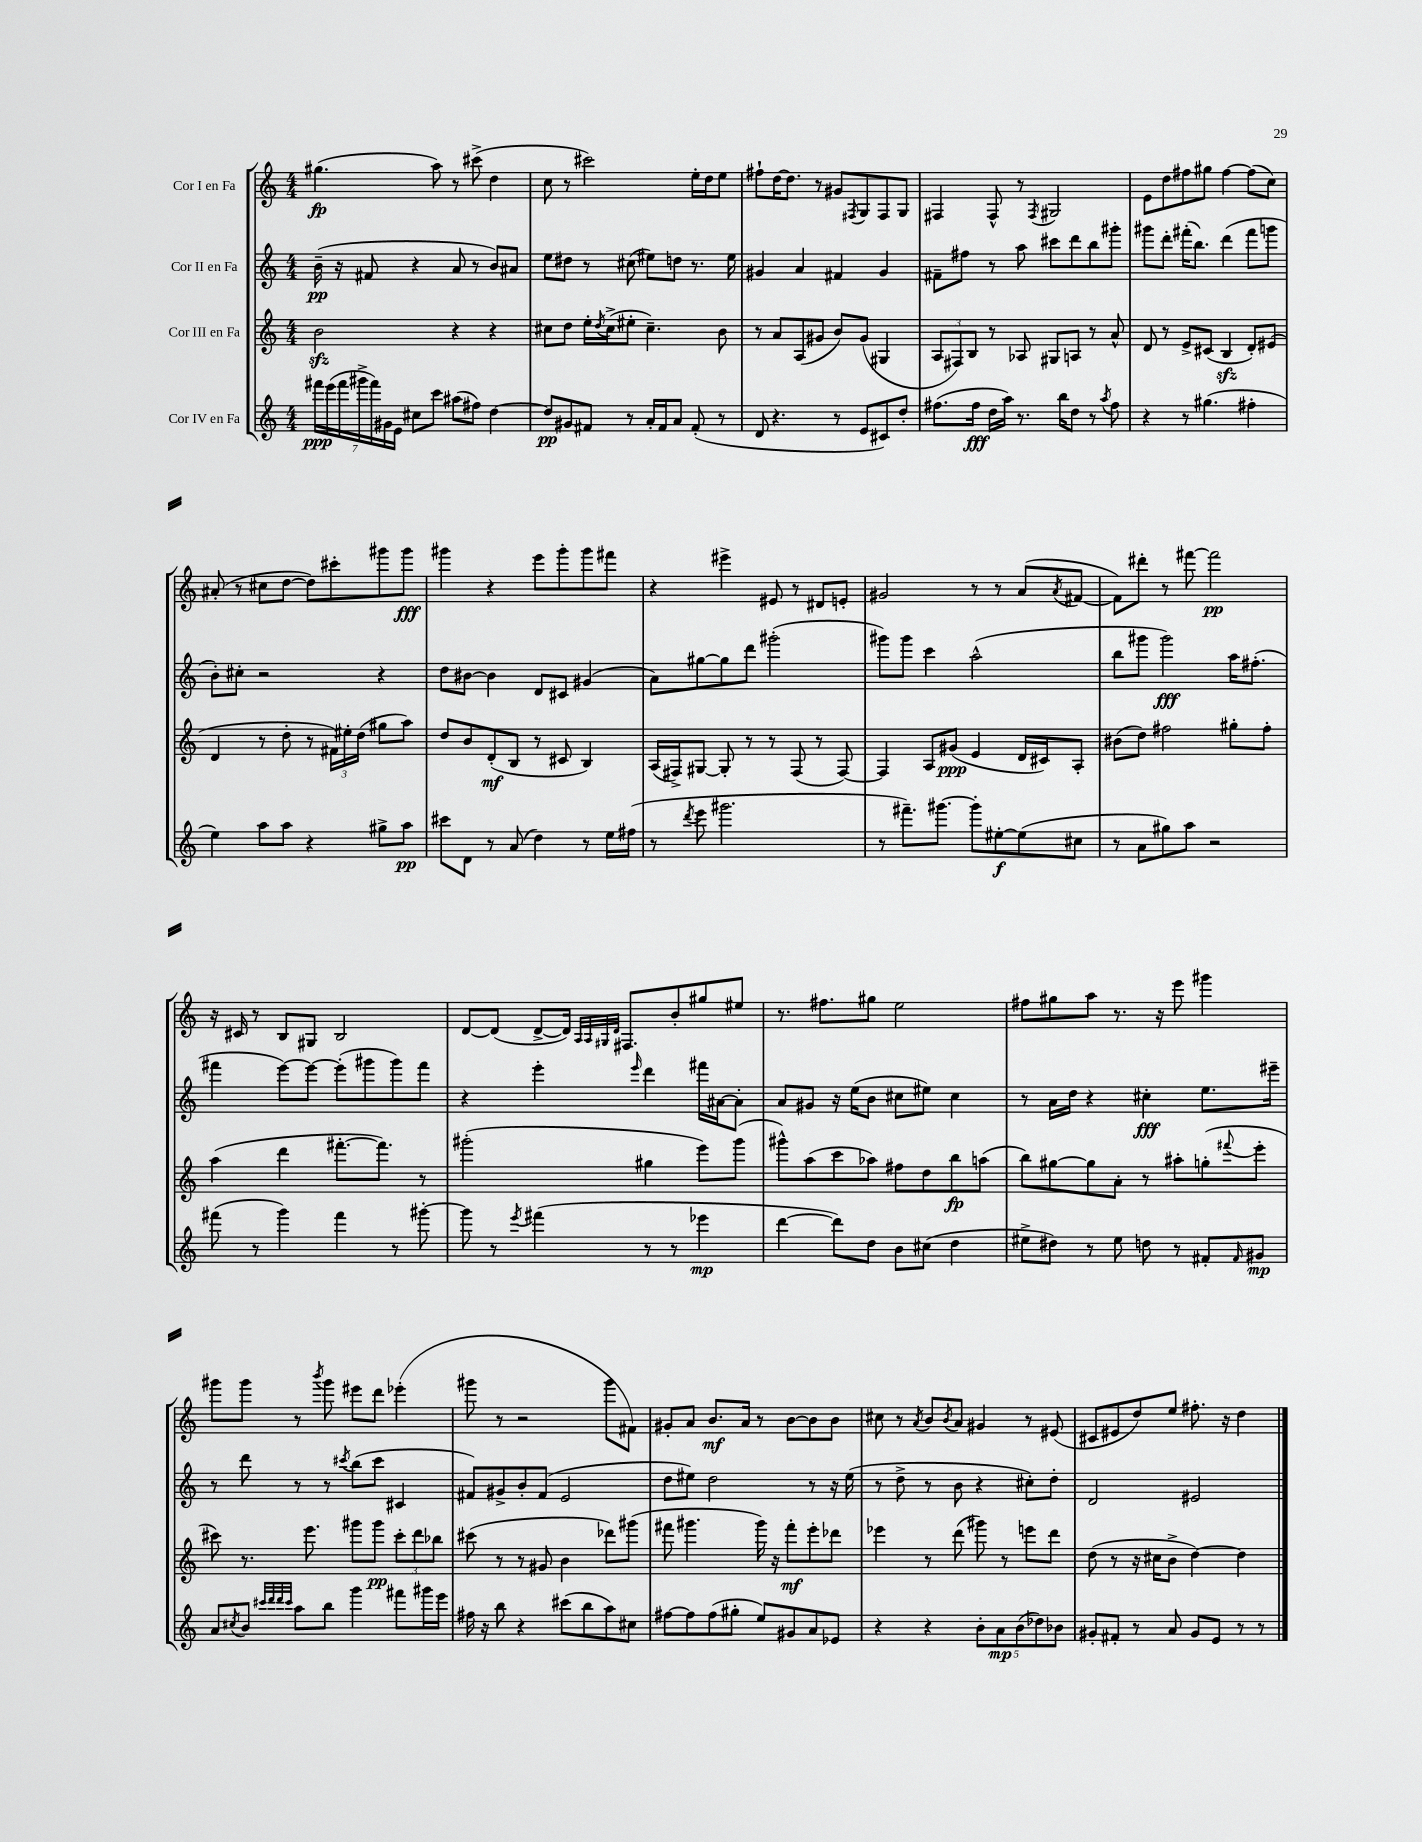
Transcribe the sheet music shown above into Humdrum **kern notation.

**kern	**dynam	**kern	**dynam	**kern	**dynam	**kern	**dynam
*part4	*part4	*part3	*part3	*part2	*part2	*part1	*part1
*staff4	*staff4	*staff3	*staff3	*staff2	*staff2	*staff1	*staff1
*I"Cor IV en Fa	*	*I"Cor III en Fa	*	*I"Cor II en Fa	*	*I"Cor I en Fa	*
*clefG2	*	*clefG2	*	*clefG2	*	*clefG2	*
*k[]	*	*k[]	*	*k[]	*	*k[]	*
*M4/4	*	*M4/4	*	*M4/4	*	*M4/4	*
=1	=1	=1	=1	=1	=1	=1	=1
28fff#X\LL	ppp	2bzz\	.	(16b~\	pp	(4.gg#X\	fp
(28eee\	.	.	.	.	.	.	.
.	.	.	.	16r	.	.	.
28fff#\	.	.	.	.	.	.	.
28ggg#X^\	.	.	.	.	.	.	.
.	.	.	.	8f#X/	.	.	.
28fff#\)	.	.	.	.	.	.	.
28g#X\	.	.	.	.	.	.	.
28e\JJ	.	.	.	.	.	.	.
8cc#X\L	.	.	.	4r	.	.	.
8ccc\J	.	.	.	.	.	8aa\)	.
(8aa#X\L	.	4r	.	8a/	.	8r	.
8ff#X\J)	.	.	.	8r	.	(8ccc#X^\	.
[4dd\	.	4r	.	8b/L)	.	4dd\	.
.	.	.	.	8a#X/J	.	.	.
=2	=2	=2	=2	=2	=2	=2	=2
8dd/L]	pp	8cc#X\L	.	8ee\L	.	8cc\	.
8g#X/	.	8dd\J	.	8dd#X\J	.	8r	.
8f#X/J	.	16ee'\LL	.	8r	.	2ccc#X\)	.
.	.	8qdd/	.	.	.	.	.
.	.	(16cc#^\J	.	.	.	.	.
8r	.	8ee#X'\J	.	(8cc#X\	.	.	.
16a'/LL	.	4.cc#~\)	.	8ee#X\L)	.	.	.
16f#/J	.	.	.	.	.	.	.
8a/J	.	.	.	8ddn\J	.	.	.
(8f#'/	.	.	.	8.r	.	16ee'\LL	.
.	.	.	.	.	.	16dd\J	.
8r	.	8b\	.	.	.	8ee\J	.
.	.	.	.	16ee#\	.	.	.
=3	=3	=3	=3	=3	=3	=3	=3
8d/	.	8r	.	4g#X/	.	8ff#X`\L	.
4.r	.	8a/L	.	.	.	[16dd\K	.
.	.	.	.	.	.	8.dd\J]	.
.	.	(8A/	.	4a/	.	.	.
.	.	8g#X/J	.	.	.	8r	.
8r	.	8b/L)	.	4f#X/	.	8g#X/L	.
.	.	.	.	.	.	8qF#X/	.
8e/L	.	(8g#/J	.	.	.	8G/	.
8c#X/)	.	4G#X/	.	4g#/	.	8F#/	.
8dd'/J	.	.	.	.	.	8G/J	.
=4	=4	=4	=4	=4	=4	=4	=4
(8.ff#X\L	.	12A/L	.	8f#X~\L	.	4F#X/	.
.	.	12F#X/)	.	.	.	.	.
.	.	.	.	8ff#X\J	.	.	.
.	.	12B/J	.	.	.	.	.
16ff#\Jk	fff	.	.	.	.	.	.
16dd\LL	.	8r	.	8r	.	8F#^^/	.
16aa\JJ)	.	.	.	.	.	.	.
8.r	.	8A-X/	.	8aa\	.	8r	.
.	.	.	.	.	.	8qF#/	.
.	.	8G#X/L	.	8ccc#X\L	.	2G#X/	.
16bb\KL	.	.	.	.	.	.	.
8dd\J	.	8An/J	.	8ddd\	.	.	.
8r	.	8r	.	8bb\	.	.	.
8qaa/	.	.	.	.	.	.	.
8ff#\	.	8a^^/	.	8ggg#X'\J	.	.	.
=5	=5	=5	=5	=5	=5	=5	=5
4r	.	8d/	.	8ggg#X\L	.	8e\L	.
.	.	8r	.	8ddd'\J	.	8dd\	.
8r	.	8e^/L	.	(16fff#X'\KL	.	8ff#X\	.
.	.	.	.	8.bb\J)	.	.	.
(4.gg#X\	.	(8c#X/J	.	.	.	8gg#X\J	.
.	.	4Bzz/	.	(4ddd\	.	[4ff#\	.
4ff#X'\	.	8d'/L)	.	8fff#\L	.	(8ff#\L]	.
.	.	(8e#X/J	.	8gggn\J	.	8cc\J)	.
!!LO:LB:g=z
=6	=6	=6	=6	=6	=6	=6	=6
4ee\)	.	4d/	.	8b'\L)	.	(8a#X'/	.
.	.	.	.	8cc#X'\J	.	8r	.
8aa\L	.	8r	.	2r	.	8cc#X\L	.
8aa\J	.	8dd'\	.	.	.	[8dd\J	.
4r	.	8r	.	.	.	8dd\L])	.
.	.	24f#X\LL)	.	.	.	8ccc#X'\	.
.	.	24ee#X'\	.	.	.	.	.
.	.	(24dd\JJ	.	.	.	.	.
8gg#X^\L	.	8gg#X\L	.	4r	.	8ggg#X\	.
8aa\J	pp	8aa\J)	.	.	.	8ggg#\J	fff
=7	=7	=7	=7	=7	=7	=7	=7
8ccc#X\L	.	8dd/L	.	8dd\L	.	4ggg#X\	.
8d\J	.	8b/	.	[8b#X\J	.	.	.
8r	.	(8d'/	mf	4b#\]	.	4r	.
(8a/	.	8B/J	.	.	.	.	.
4dd\)	.	8r	.	8d/L	.	8eee\L	.
.	.	8c#X/	.	8c#X/J	.	8ggg#'\	.
8r	.	4B/)	.	(4g#X/	.	8ggg#\	.
16ee\LL	.	.	.	.	.	8fff#X\J	.
(16ff#X\JJ	.	.	.	.	.	.	.
=8	=8	=8	=8	=8	=8	=8	=8
8r	.	(16A/LL	.	8a\L)	.	4r	.
.	.	16F#X^/J)	.	.	.	.	.
8qddd/	.	.	.	.	.	.	.
8eee\	.	[8G#X/J	.	[8gg#X\	.	.	.
2.ggg#X\	.	8G#'/]	.	8gg#\]	.	4eee#X^\	.
.	.	8r	.	8ddd\J	.	.	.
.	.	8r	.	(2ggg#X'\	.	8e#X/	.
.	.	(8F#/	.	.	.	8r	.
.	.	8r	.	.	.	8d#X/L	.
.	.	[8F#/)	.	.	.	8en'/J	.
=9	=9	=9	=9	=9	=9	=9	=9
8r	.	4F#/]	.	8ggg#X\L)	.	2g#X/	.
8.fff#X~\L)	.	.	.	8ggg#\J	.	.	.
.	.	8A/L	.	4ccc\	.	.	.
[8.ggg#X\J	.	.	.	.	.	.	.
.	.	(8g#X/J	ppp	.	.	.	.
8ggg#'\L]	.	4e/	.	(2aa^^\	.	8r	.
[8ee#X'\	f	.	.	.	.	8r	.
(8ee#\]	.	16d/LL	.	.	.	(8a/L	.
.	.	16c#X/J)	.	.	.	.	.
.	.	.	.	.	.	8qa/	.
8cc#X\J	.	8A'/J	.	.	.	[8f#X/J	.
=10	=10	=10	=10	=10	=10	=10	=10
8r	.	(8b#X\L	.	8bb\L	.	8f#\L])	.
8a\L	.	8dd\J)	.	8ggg#X\J	.	8ddd#X'\J	.
8gg#X\)	.	2ff#X\	.	2ggg#\)	fff	8r	.
8aa\J	.	.	.	.	.	[8fff#X\	.
2r	.	.	.	.	.	2fff#\]	pp
.	.	8gg#X'\L	.	16aa\KL	.	.	.
.	.	.	.	(8.ff#X'\J	.	.	.
.	.	8ff#'\J	.	.	.	.	.
!!LO:LB:g=z
=11	=11	=11	=11	=11	=11	=11	=11
(8fff#X\	.	(4aa\	.	4fff#X\	.	16r	.
.	.	.	.	.	.	16c#X/	.
8r	.	.	.	.	.	8r	.
4ggg\)	.	4ddd\	.	[8eee\L)	.	8B/L	.
.	.	.	.	8eee\J_	.	8G#X/J	.
4fff#\	.	[8.fff#X'\L	.	(8eee'\L]	.	2B/	.
.	.	.	.	8ggg#X\	.	.	.
.	.	8.fff#\J])	.	.	.	.	.
8r	.	.	.	8ggg#\)	.	.	.
[8ggg#X'\	.	8r	.	8fff#\J	.	.	.
=12	=12	=12	=12	=12	=12	=12	=12
8ggg#\]	.	(2ggg#X'\	.	4r	.	[8d/L	.
8r	.	.	.	.	.	(8d/J]	.
8qeee/	.	.	.	.	.	.	.
(4fff#X\	.	.	.	4eee'\	.	[8d^/L	.
.	.	.	.	.	.	16d/Jk])	.
.	.	.	.	.	.	32qqA/LLL	.
.	.	.	.	.	.	32qqA/	.
.	.	.	.	.	.	32qqG#X/	.
.	.	.	.	.	.	32qqd/JJJ	.
.	.	.	.	.	.	8.F#X/L	.
.	.	.	.	16qqeee/	.	.	.
8r	.	4gg#X\	.	4ddd\	.	.	.
8r	.	.	.	.	.	8b'/	.
4eee-X\	mp	8eee\L)	.	16fff#X\LL	.	8gg#X/	.
.	.	.	.	[16a#X\J	.	.	.
.	.	(8ggg#\J	.	8a#'\J]	.	8ee#X/J	.
=13	=13	=13	=13	=13	=13	=13	=13
[4ddd\	.	8ggg#X^^\L)	.	8a/L	.	8.r	.
.	.	(8aa\	.	8g#X/J	.	.	.
.	.	.	.	.	.	8.ff#X\L	.
8ddd\L])	.	8ccc\	.	16r	.	.	.
.	.	.	.	(16ee\KL	.	.	.
8dd\J	.	8aa-X\J)	.	8b\J	.	8gg#X\J	.
8b\L	.	8ff#X\L	.	8cc#X\L	.	2ee\	.
(8cc#X\J	.	8dd\	.	8ee#X\J)	.	.	.
4dd\	.	8bb\	fp	4cc#\	.	.	.
.	.	(8aan\J	.	.	.	.	.
=14	=14	=14	=14	=14	=14	=14	=14
8ee#X^\L	.	8bb\L)	.	8r	.	8ff#X\L	.
8dd#X\J)	.	[8gg#X\	.	16a\LL	.	8gg#X\	.
.	.	.	.	16dd\JJ	.	.	.
8r	.	8gg#\]	.	4r	.	8aa\J	.
8ee#\	.	8a'\J	.	.	.	8.r	.
8ddn\	.	8r	.	4cc#X'\	fff	.	.
.	.	.	.	.	.	16r	.
8r	.	8aa#X'\L	.	.	.	8eee\	.
8f#X'/L	.	(8ggn'\	.	8.ee\L	.	4ggg#X\	.
16qqf#/	.	8qqfff#X/	.	.	.	.	.
8g#X/J	mp	8eee'\J	.	.	.	.	.
.	.	.	.	16eee#X~\Jk	.	.	.
!!LO:LB:g=z
=15	=15	=15	=15	=15	=15	=15	=15
8a/L	.	8ccc#X\)	.	8r	.	8ggg#X\L	.
8qcc#X/	.	.	.	.	.	.	.
8b/J	.	8.r	.	8ddd\	.	8ggg#\J	.
32qqccc#X/LLL	.	.	.	.	.	.	.
32qqddd/	.	.	.	.	.	.	.
32qqddd/	.	.	.	.	.	.	.
32qqccc#/JJJ	.	.	.	.	.	.	.
8aa\L	.	.	.	8r	.	8r	.
.	.	8.eee\	.	.	.	.	.
.	.	.	.	.	.	8qbbb/	.
8bb\J	.	.	.	8r	.	8ggg#\	.
.	.	.	.	8qccc#X/	.	.	.
4ggg\	.	8ggg#X\L	.	(8bb\L	.	8eee#X\L	.
.	.	8ggg#\J	pp	8ccc#\J	.	8ddd\J	.
8fff#X\L	.	12ccc#'\L	.	4c#X/	.	(4eee-X'\	.
.	.	12ddd\	.	.	.	.	.
16ggg#X\L	.	.	.	.	.	.	.
.	.	12bb-X\J	.	.	.	.	.
16eee\JJ	.	.	.	.	.	.	.
=16	=16	=16	=16	=16	=16	=16	=16
16ff#X\	.	(8ccc#X\	.	8f#X/L)	.	8ggg#X\	.
16r	.	.	.	.	.	.	.
8bb\	.	8r	.	8g#X^/	.	8r	.
4r	.	8r	.	8b'/	.	2r	.
.	.	8g#X/	.	(8f#/J	.	.	.
(8ccc#X\L	.	4b\	.	2e/	.	.	.
8bb\	.	.	.	.	.	.	.
8aa\)	.	8ddd-X\L)	.	.	.	8ggg#\L	.
8cc#X\J	.	(8ggg#X\J	.	.	.	8f#X\J)	.
=17	=17	=17	=17	=17	=17	=17	=17
[8ff#X\L	.	8fff#X\	.	8dd\L	.	8g#X'/L	.
8ff#\]	.	4.ggg#X\	.	8ee#X\J)	.	8a/J	.
(8ff#\	.	.	.	2dd\	.	8.b/L	mf
8gg#X'\J	.	.	.	.	.	.	.
.	.	.	.	.	.	16a/Jk	.
8ee/L)	.	16ggg#\)	.	.	.	8r	.
.	.	16r	.	.	.	.	.
8g#X/	.	8fff#'\L	mf	.	.	[8b\L	.
8a/	.	8eee'\	.	8r	.	8b\]	.
8e-X/J	.	8ddd-X\J	.	16r	.	8b\J	.
.	.	.	.	(16ee#\	.	.	.
=18	=18	=18	=18	=18	=18	=18	=18
4r	.	4eee-X\	.	8r	.	8cc#X\	.
.	.	.	.	8dd^\	.	8r	.
.	.	.	.	.	.	8qa/	.
4r	.	8r	.	8r	.	8b/L	.
.	.	.	.	.	.	8qb/	.
.	.	(8ddd\	.	8b\	.	8a/J	.
10b'\L	.	8ggg#X\)	.	4r	.	4g#X/	.
10a\	mp	.	.	.	.	.	.
.	.	8r	.	.	.	.	.
(10b\	.	.	.	.	.	.	.
.	.	8eeen\L	.	8cc#X'\L)	.	8r	.
10dd-X\)	.	.	.	.	.	.	.
.	.	8ddd\J	.	8dd'\J	.	(8e#X/	.
10b-X\J	.	.	.	.	.	.	.
=19	=19	=19	=19	=19	=19	=19	=19
8g#X'/L	.	(8dd\	.	2d/	.	8c#X/L	.
8f#X'/J	.	8r	.	.	.	8e#X/	.
8r	.	16r	.	.	.	8dd/)	.
.	.	16cc#X\KL	.	.	.	.	.
8a/	.	8b^\J	.	.	.	8ee/J	.
8g#/L	.	[4dd\)	.	2e#X/	.	8.ff#X'\	.
8e/J	.	.	.	.	.	.	.
.	.	.	.	.	.	16r	.
8r	.	4dd\]	.	.	.	4dd\	.
8r	.	.	.	.	.	.	.
==	==	==	==	==	==	==	==
*-	*-	*-	*-	*-	*-	*-	*-
